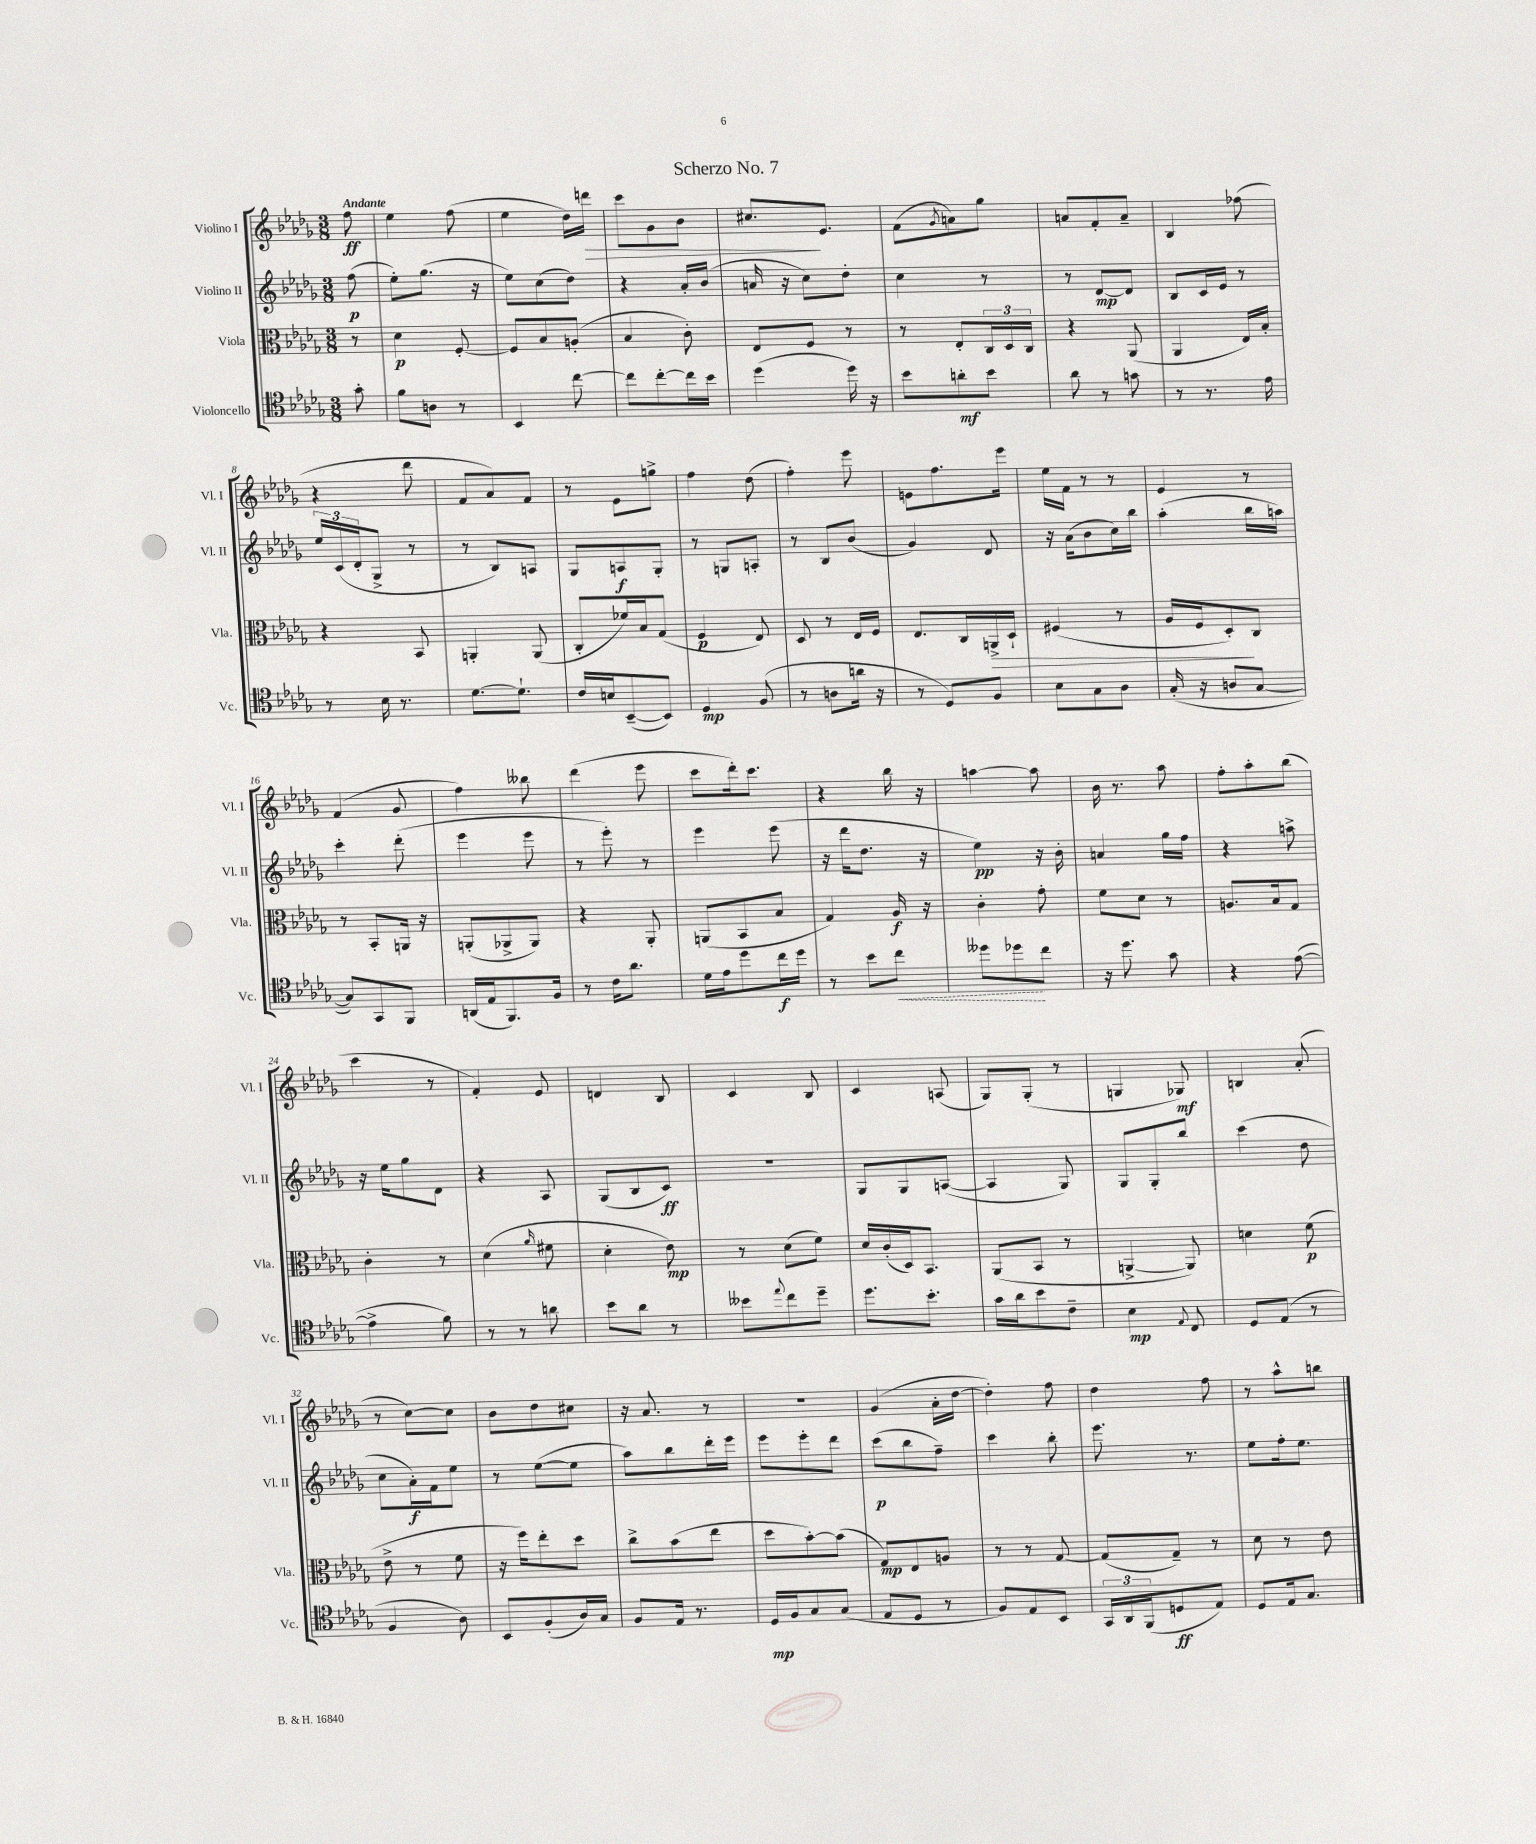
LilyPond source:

\header { title = "Scherzo No. 7" }
<<
\new StaffGroup <<
\new Staff = "s0" \with { instrumentName = "Violino I" shortInstrumentName = "Vl. I" } {
    \clef treble \key des \major \numericTimeSignature \time 3/8 \partial 8 \tempo "Andante"
    f''8\ff |
    ees''4 f''8( |
    ees''4 des''16) d'''16\> |
    c'''8 ges'8 bes'8 |
    cis''8.\! ees'8. |
    f'8( \acciaccatura { ges'8 } a'8) ges''8 |
    a'8 f'8-. a'8-- |
    bes4 fes''8( |
    r4 des'''8 |
    f'8 aes'8) f'8 |
    r8 ees'8 g''8-> |
    f''4 des''8( |
    f''4-.) ees'''8 |
    e'8 f''8. ees'''16 |
    ees''16 f'16 r8 r8 |
    ees'4 r8 |
    f'4( ges'8 |
    f''4) beses''8 |
    des'''4( ees'''8 |
    c'''8 des'''16-.) c'''8. |
    r4 bes''16 r16 |
    a''4~ a''8 |
    bes'16 r8. aes''8 |
    f''8-. aes''8-. bes''8( |
    c'''4 r8 |
    f'4-.) ees'8 |
    d'4 bes8 |
    c'4 bes8 |
    c'4 a8( |
    ges8) ges8-.( r8 |
    g4 ges8\mf) |
    b4 aes'8-.( |
    r8 c''8~) c''8 |
    bes'8 des''8 cis''8 |
    r16 aes'8. r8 |
    R4. |
    ges'4( aes'16-. des''16~ |
    des''4-.) f''8 |
    des''4 f''8 |
    r8 aes''8-^ b''8 \bar "|." |
}
\new Staff = "s1" \with { instrumentName = "Violino II" shortInstrumentName = "Vl. II" } {
    \clef treble \key des \major \numericTimeSignature \time 3/8 \partial 8
    f''8\p( |
    ees''8-.) ges''8.( r16 |
    ees''8) c''8( des''8) |
    r4 aes'16-. bes'16( |
    a'16 r16 c''8) des''8-. |
    c''4 r8 |
    r8 des'8~\mp des'8 |
    bes8 c'16 ees'16 r8 |
    \tuplet 3/2 { ees''16 c'16( des'16-. } ges8-> r8 |
    r8 bes8) a8 |
    ges8 a8\f ges8-. |
    r8 g8 a8-. |
    r8 bes8 bes'8( |
    ges'4) des'8 |
    r16 aes'16( bes'8 c''16) bes''16 |
    aes''4-.( bes''16 a''16) |
    c'''4-. des'''8-.( |
    ees'''4 ees'''8 |
    r8 ees'''8-.) r8 |
    ees'''4 ees'''8( |
    r16 des'''16 des''8. r16 |
    ees''4\pp) r16 bes'16-. |
    a'4 ges''16 f''16 |
    r4 a''8-> |
    r16 ees''16 ges''8 des'8 |
    r4 aes8 |
    ges8( bes8 c'8\ff) |
    R4. |
    ges8 ges8 a8~( |
    a4 ges8) |
    ges8 ges8-. bes''8 |
    c'''4( des''8 |
    c''8 aes'16-.\f) f'16 ees''8 |
    r8 ees''8~( ees''8 |
    aes''8) bes''8 des'''16-. ees'''16 |
    ees'''8 ees'''8-. des'''8 |
    c'''8\p( bes''8 f''8--) |
    c'''4 bes''8-. |
    ees'''8. r8. |
    ees''8 f''16-. ees''8. \bar "|." |
}
\new Staff = "s2" \with { instrumentName = "Viola" shortInstrumentName = "Vla." } {
    \clef alto \key des \major \numericTimeSignature \time 3/8 \partial 8
    r8 |
    des'4\p f8~-. |
    f8 bes8 a8-.( |
    bes4 c'8-.) |
    ees8 f8 r8 |
    r8 ees8-. \tuplet 3/2 { c16 des16 c16 } |
    r4 aes,8( |
    aes,4 ees16) bes16-. |
    r4 bes,8 |
    a,4-. a,8( |
    c8-. fes'16) bes16 ges8( |
    f4\p ees8) |
    des8 r8 ees16 f16 |
    ees8. c16 a,16->\> des16-! |
    fis4( r8 |
    aes16 f16 des8-.\!) c8 |
    r8 bes,8-. a,16 r16 |
    a,8-.( aes,8-> aes,8) |
    r4 aes,8-. |
    a,8( bes,8 bes8 |
    ges4) aes16\f r16 |
    c'4-. ges'8-. |
    f'8 des'8 r8 |
    a8. bes16 ges8 |
    c'4-. r8 |
    des'4( \grace { aes'16 } fis'8 |
    des'4-. ees'8\mp) |
    r8 des'8( f'8) |
    des'16 c'16-.( des16) bes,8. |
    aes,8( bes,8 r8 |
    a,4~-> a,8) |
    d'4 f'8\p( |
    ees'8-> r8 f'8 |
    r16 f''16) ees''8-. des''8 |
    c''8-> bes'8( ees''8 |
    des''8 bes'8~-.) bes'8( |
    ges8\mp) ees8 a8 |
    r8 r8 ges8~ |
    ges8( ges8--) r8 |
    des'8 r8 ees'8 \bar "|." |
}
\new Staff = "s3" \with { instrumentName = "Violoncello" shortInstrumentName = "Vc." } {
    \clef tenor \key des \major \numericTimeSignature \time 3/8 \partial 8
    ges'8-. |
    f'8 a8 r8 |
    bes,4 c''8~ |
    c''8 c''8~-. c''16 bes'16 |
    des''4( des''16) r16 |
    bes'8 a'8-.\mf bes'8 |
    aes'8 r8 g'8 |
    r8 r8. ees'16 |
    r8 bes16 r8. |
    des'8.~ des'8.-! |
    c'16 b16 bes,8~--( bes,8) |
    des4\mp f8( |
    r8 a8 a'16 r16 |
    r8 des8) f8 |
    bes8 ges8 aes8 |
    ges16-.( r16 a8 ges8~ |
    ges8) ges,8 f,8 |
    a,16( ees16 f,8.) f16 |
    r8 c'16 aes'8. |
    des'16 ees'16 des''8 c''16\f des''16 |
    r8 bes'8 \once \override Hairpin.style = #'dashed-line c''8\< |
    deses''8 des''8\! c''8 |
    r16 des''8. ges'8 |
    r4 ees'8~( |
    ees'4-> f'8) |
    r8 r8 a'8 |
    bes'8 aes'8 r8 |
    beses'8 \appoggiatura { ees''8 } c''8 des''8-- |
    des''8. bes'8.-. |
    ges'16 aes'16 bes'8 c'8-- |
    bes4\mp \appoggiatura { ees8 } c8 |
    des8 ees8( r8 |
    f4 aes8) |
    bes,8 f8-.( aes16) ges16 |
    f8 ees16 r8. |
    des16\mp f16 ges8 ges8( |
    ees8 des8 r8 |
    f8) ees8 bes,8 |
    \tuplet 3/2 { ges,16 aes,16 f,16( } d8\ff ees8) |
    des8 ees16 ges8. \bar "|." |
}
>>
>>
